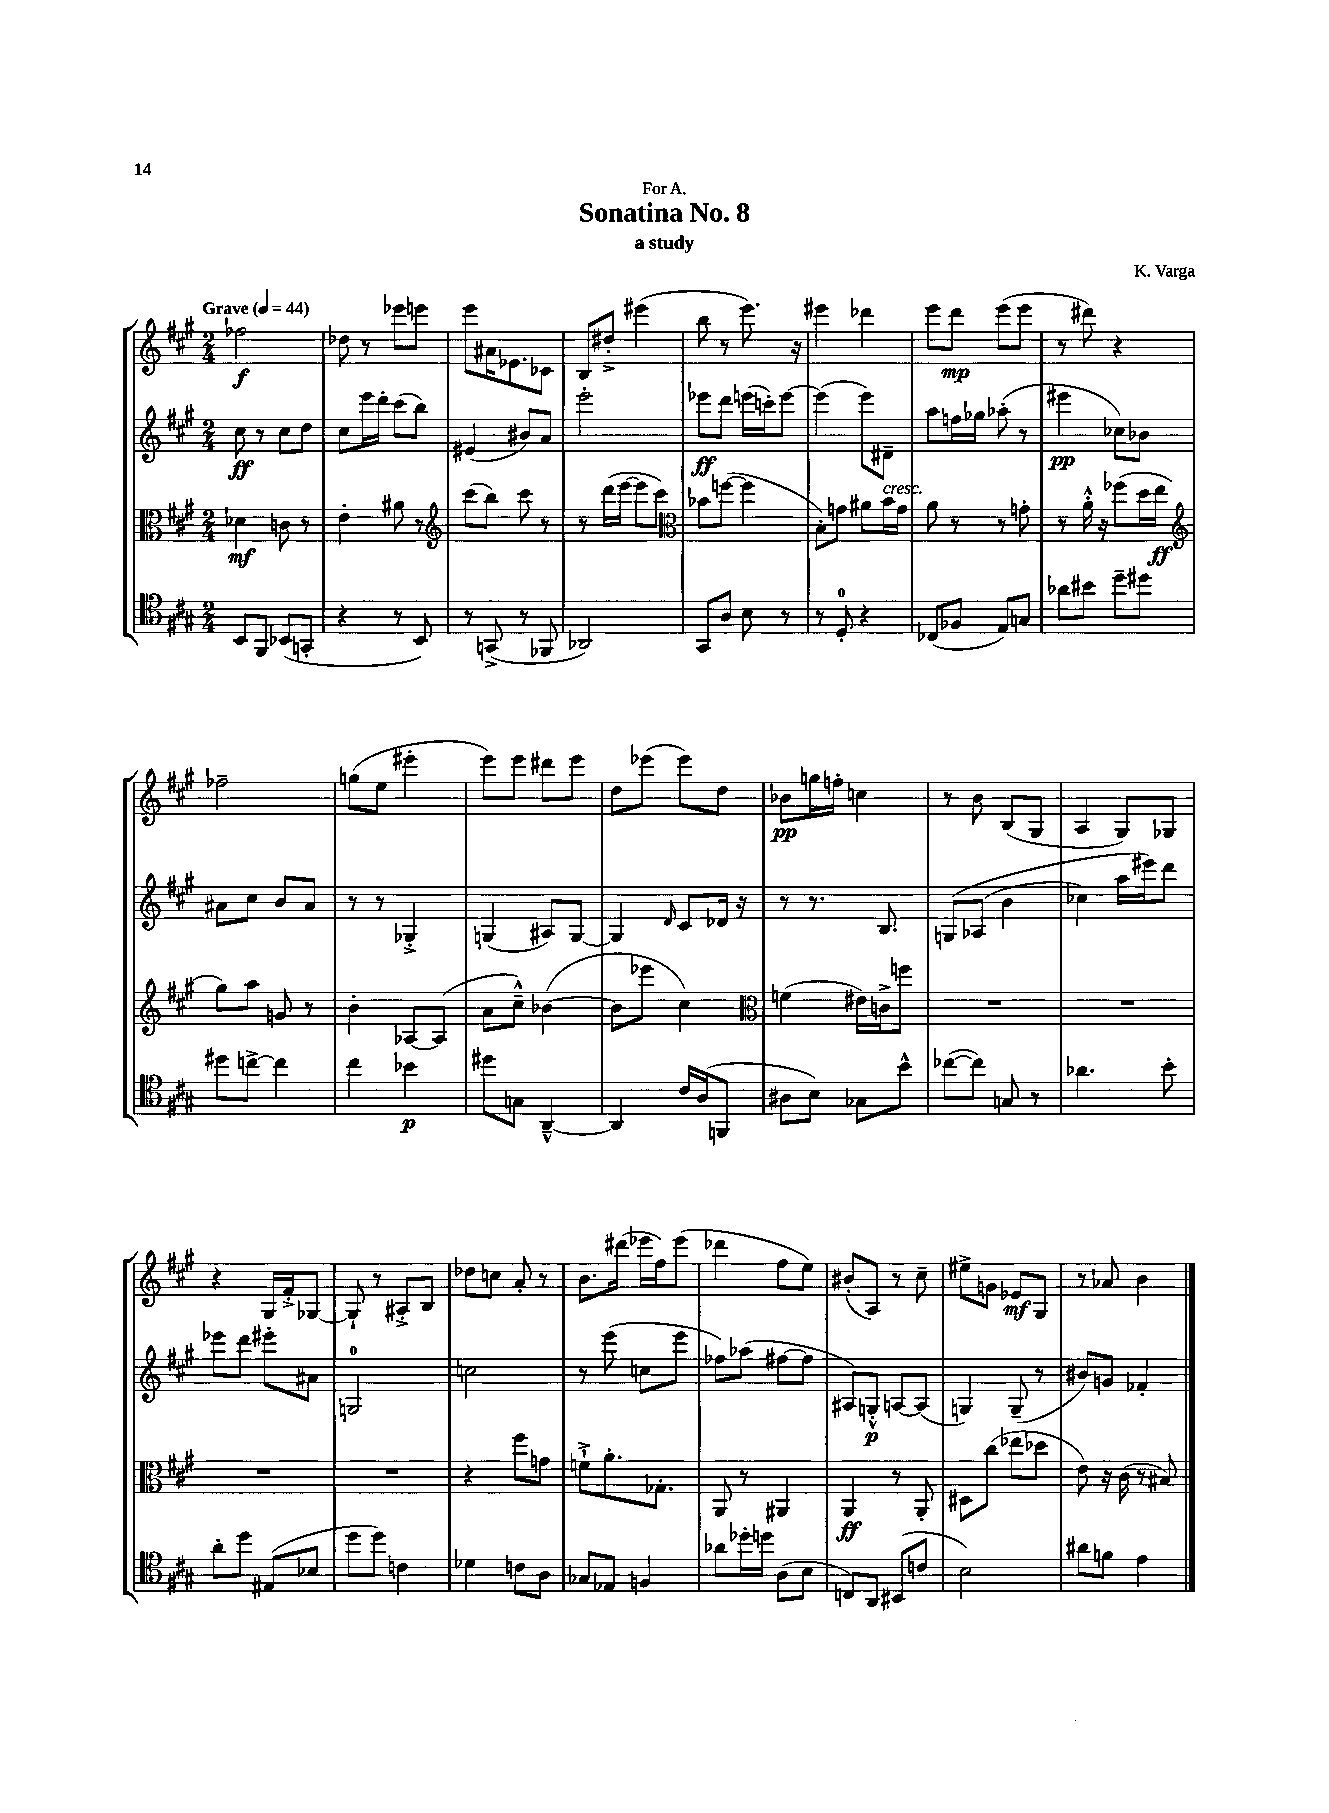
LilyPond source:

\header { title = "Sonatina No. 8" composer = "K. Varga" subtitle = "a study" dedication = "For A." }
<<
\new StaffGroup <<
\new Staff = "s0" {
    \clef treble \key a \major \numericTimeSignature \time 2/4 \tempo "Grave" 4 = 44
    fes''2\f |
    des''8 r8 ees'''8 e'''8 |
    e'''8 ais'16 ees'8. ces'8 |
    b8 dis''8-.-> eis'''4( |
    b''8 r8 e'''8.) r16 |
    eis'''4 des'''4 |
    e'''8 d'''8\mp e'''8( e'''8 |
    r8 dis'''8) r4 |
    fes''2-- |
    g''8( e''8 eis'''4-. |
    e'''8) e'''8 dis'''8 e'''8 |
    d''8 ees'''8( ees'''8) d''8 |
    bes'8\pp g''16 f''16-. c''4 |
    r8 b'8 b8( gis8 |
    a4 gis8) ges8 |
    r4 gis16 fis'16-.-> ges8~ |
    ges8-! r8 ais8-.-> b8 |
    des''8 c''8 a'8-. r8 |
    b'8. dis'''16( ees'''16 fis''16) ees'''8( |
    des'''4 fis''8 e''8) |
    bis'8-.( a8) r8 cis''8-- |
    eis''8-> g'8 ees'8\mf gis8 |
    r8 aes'8 b'4 \bar "|." |
}
\new Staff = "s1" {
    \clef treble \key a \major \numericTimeSignature \time 2/4
    cis''8\ff r8 cis''8 d''8 |
    cis''8 e'''16 d'''16-. cis'''8( b''8) |
    eis'4( bis'8) a'8 |
    e'''2-. |
    ees'''8\ff d'''8 e'''16( c'''16-.) e'''8~ |
    e'''4( e'''8) dis'8-- |
    a''8 f''16 ges''16 aes''8-.( r8 |
    eis'''4\pp ces''8) bes'8 |
    ais'8 cis''8 b'8 ais'8 |
    r8 r8 ges4-.-> |
    g4( ais8) g8~ |
    g4 \grace { d'16 } cis'8 des'16 r16 |
    r8 r8. b8. |
    g8\( aes8( b'4 |
    ces''4) a''16 eis'''16\) d'''8 |
    ees'''8 d'''8 eis'''8-. ais'8 |
    g2-0 |
    c''2 |
    r8 e'''8( c''8 e'''8 |
    fes''8) aes''8( fis''8~ fis''8 |
    ais8) g8-.-^\p a8~ a8( |
    g4) g8--( r8 |
    bis'8) g'8 fes'4-. \bar "|." |
}
\new Staff = "s2" {
    \clef alto \key a \major \numericTimeSignature \time 2/4
    des'4\mf c'8 r8 |
    e'4-. ais'8 r8 |
    \clef treble cis'''8( b''8) cis'''8 r8 |
    r8 d'''16( e'''16~ e'''8 cis'''8) |
    \clef alto bes'8 f''8~( f''4 |
    b8-.) g'8 ais'8 b'16^\markup { \italic "cresc." } g'16 |
    a'8 r8 r8 g'8-. |
    r8 a'16-.-^ r16 fes''8( d''16 e''16\ff |
    \clef treble gis''8) a''8 g'8 r8 |
    b'4-. aes8~ aes8( |
    a'8 cis''8---^) bes'4~( |
    bes'8 ees'''8 cis''4) |
    \clef alto f'4( eis'16) c'16-> f''8 |
    R2 |
    R2 |
    R2 |
    R2 |
    r4 fis''8 g'8 |
    f'8-!-> a'8.-. ges8.-. |
    a,8 r8 ais,4 |
    a,4\ff r8 a,8-. |
    dis8 cis''8( ees''8 des''8 |
    e'8) r16 cis'16( r8 bis8) \bar "|." |
}
\new Staff = "s3" {
    \clef tenor \key a \major \numericTimeSignature \time 2/4
    b,8 fis,8 bes,8( g,8-. |
    r4 r8 b,8) |
    r8 g,8->( r8 fes,8 |
    aes,2) |
    gis,8 a8 b8 r8 |
    r8 d8-0-. r4 |
    ces8( fes8 e8) g8 |
    aes'8 bis'8 d''8-- dis''8 |
    dis''8 c''8~-> c''4 |
    cis''4 bes'4\p |
    dis''8 g8 a,4~---^ |
    a,4 cis'16 a16( f,8 |
    ais8 b8) ges8 b'8-^ |
    ces''8~( ces''8) g8 r8 |
    aes'4. b'8-. |
    a'8-. d''8 eis8( bes8 |
    d''8 d''8) c'4 |
    des'4 c'8 a8 |
    ges8 ees8 f4 |
    aes'8 des''16-. d''16 a8( b8 |
    c8) a,8 bis,8( c'8 |
    b2) |
    ais'8 f'8 e'4 \bar "|." |
}
>>
>>
\layout { \context { \Score \remove "Bar_number_engraver" } }
